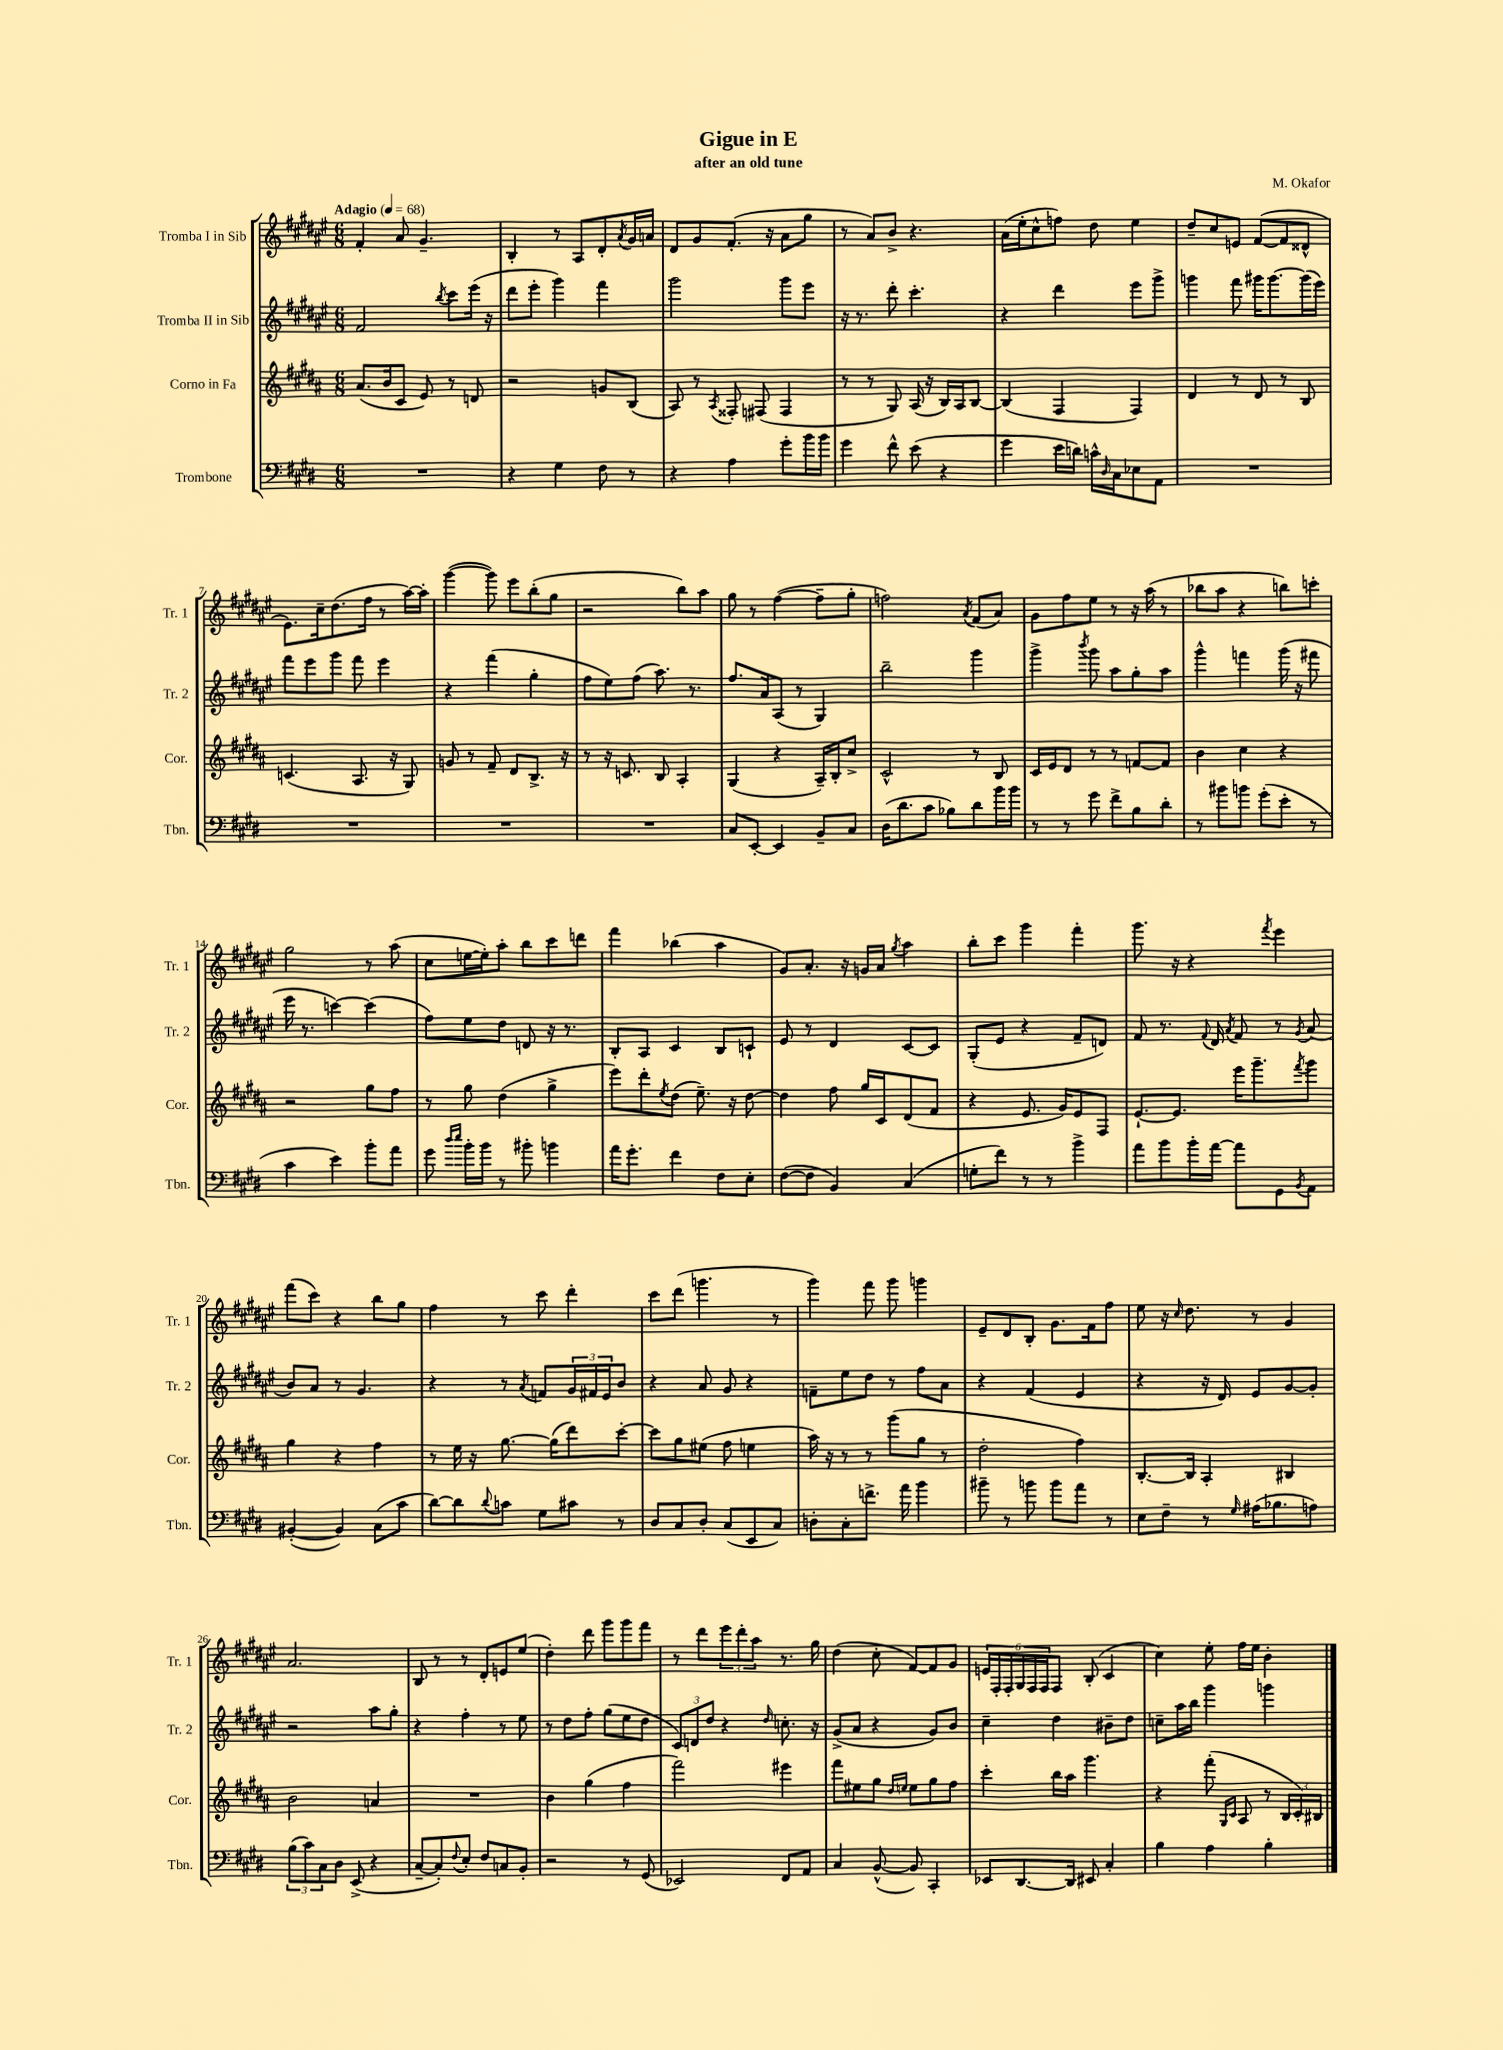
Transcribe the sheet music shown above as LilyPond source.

\header { title = "Gigue in E" composer = "M. Okafor" subtitle = "after an old tune" }
<<
\new StaffGroup <<
\new Staff = "s0" \with { instrumentName = "Tromba I in Sib" shortInstrumentName = "Tr. 1" } {
    \clef treble \key fis \major \numericTimeSignature \time 6/8 \tempo "Adagio" 4 = 68
    fis'4-. ais'8 gis'4.-- |
    b4-. r8 ais8 dis'8-. \acciaccatura { ais'8 } gis'16 a'16 |
    dis'8 gis'8 fis'8.-.( r16 ais'8 gis''8 |
    r8 ais'8) b'8-> r4. |
    ais'16( eis''16-. cis''8-^ f''8) dis''8 eis''4 |
    dis''8-- cis''8 e'8 fis'8~( fis'8 disis'8-^ |
    eis'8.) cis''16-- dis''8.( fis''16 r8 ais''16~) ais''16-. |
    gis'''4~( gis'''8) eis'''8 b''8-.( gis''8 |
    r2 b''8) ais''8 |
    gis''8 r8 fis''4~( fis''8-- gis''8-. |
    f''2) \acciaccatura { ais'8 } fis'8( ais'8) |
    gis'8 fis''8 eis''8 r8 r16 ais''16( r8 |
    bes''8 ais''8 r4 b''8) c'''8-. |
    gis''2 r8 ais''8( |
    cis''8 e''16~ e''16-.) ais''8-. b''8 cis'''8 d'''8 |
    fis'''4 bes''4( ais''4 |
    gis'8) ais'8.-. r16 g'16 ais'16 \acciaccatura { gis''8 } ais''4 |
    b''8-. cis'''8 gis'''4 fis'''4-. |
    gis'''8. r16 r4 \acciaccatura { fis'''8 } eis'''4 |
    fis'''8( cis'''8) r4 b''8 gis''8 |
    fis''4 r8 cis'''8 dis'''4-. |
    cis'''8 dis'''8( g'''4. r8 |
    gis'''4) fis'''8 gis'''8 g'''4 |
    eis'8-- dis'8 b8-. gis'8. fis'16 fis''8 |
    eis''8 r16 \grace { cis''16 } dis''8. r8 gis'4 |
    ais'2. |
    b8 r8 r8 dis'8-. e'8 eis''8( |
    dis''4-.) dis'''8 gis'''8 gis'''8 fis'''8 |
    r8 dis'''8 \tuplet 3/2 { eis'''8 dis'''8-. ais''8 } r8. gis''16 |
    dis''4( cis''8-. fis'8~) fis'8 gis'8 |
    \tuplet 6/4 { e'16 fis16-. fis16-. gis16 fis16 fis16 } fis8 b8-.( cis'4 |
    cis''4) eis''8-. fis''16 eis''16 b'4-. \bar "|." |
}
\new Staff = "s1" \with { instrumentName = "Tromba II in Sib" shortInstrumentName = "Tr. 2" } {
    \clef treble \key fis \major \numericTimeSignature \time 6/8
    fis'2 \acciaccatura { b''8 } cis'''8 eis'''16( r16 |
    dis'''8 eis'''8-. gis'''4) fis'''4 |
    gis'''2 gis'''8 eis'''8 |
    r16 r8. dis'''8-. cis'''4.-. |
    r4 dis'''4 eis'''8 gis'''8-> |
    g'''4 fis'''8 gis'''16 gis'''8.~ gis'''16( eis'''16) |
    fis'''8 eis'''8 gis'''8 fis'''8 eis'''4 |
    r4 fis'''4( gis''4-. |
    fis''8 eis''8) fis''8( ais''8.) r8. |
    fis''8. ais'16 ais8( r8 gis4) |
    b''2-- gis'''4 |
    gis'''4-> \acciaccatura { b'''8 } gis'''8 ais''8 gis''8-. ais''8 |
    gis'''4-^ f'''4 gis'''16( r16 fis'''8 |
    eis'''16 r8. c'''4~) c'''4( |
    fis''8) eis''8 dis''8 d'8 r16 r8. |
    b8-. ais8 cis'4 b8 c'8-! |
    eis'8 r8 dis'4 cis'8~ cis'8 |
    gis8-.( eis'8 r4 fis'8-- d'8) |
    fis'8 r8. \appoggiatura { fis'8 } dis'16 \acciaccatura { ais'8 } fis'8 r8 \acciaccatura { gis'8 } ais'8( |
    b'8) ais'8 r8 gis'4. |
    r4 r8 \acciaccatura { ais'8 } f'8 \tuplet 3/2 { gis'16 fis'16 eis'16 } b'8 |
    r4 ais'8 gis'8 r4 |
    f'8-- eis''8 dis''8 r8 fis''8 ais'8 |
    r4 fis'4( eis'4 |
    r4 r16 dis'16) eis'8 gis'8~ gis'8-. |
    r2 ais''8 gis''8-. |
    r4 fis''4-. r8 eis''8 |
    r8 dis''8 fis''8-. gis''8( eis''8 dis''8 |
    \tuplet 3/2 { cis'8) d'8 dis''8 } r4 \grace { dis''16 } c''8.-. r16 |
    gis'8->( ais'8 r4 gis'8) b'8 |
    cis''4-- dis''4 bis'8-- dis''8 |
    c''8-- ais''16 b''16 gis'''4 g'''4 \bar "|." |
}
\new Staff = "s2" \with { instrumentName = "Corno in Fa" shortInstrumentName = "Cor." } {
    \clef treble \key b \major \numericTimeSignature \time 6/8
    ais'8.( b'16 cis'8 e'8) r8 d'8 |
    r2 g'8 b8( |
    ais8) r8 \acciaccatura { ais8 } fisis8-. fis8( fis4 |
    r8 r8 gis8) ais16( r16 b16) ais16 b8~ |
    b4( fis4 fis4) |
    dis'4 r8 dis'8 r8 b8 |
    c'4.( ais8. r16 gis8) |
    g'8 r8 fis'8-- dis'8 b8.-> r16 |
    r8 r16 c'8. b8 ais4-. |
    gis4( r4 ais16--) b16-. cis''8-> |
    cis'2-^ r8 b8 |
    cis'16 e'16 dis'8 r8 r8 f'8~ f'8 |
    b'4 cis''4 r4 |
    r2 gis''8 fis''8 |
    r8 gis''8 dis''4( gis''4-> |
    e'''8) dis'''8-. \acciaccatura { e''8 } dis''8( e''8.--) r16 dis''8~ |
    dis''4 fis''8 gis''16 cis'16 dis'8( fis'8 |
    r4 e'8. gis'16) e'8 fis8 |
    e'8.~-! e'8. e'''16 gis'''8.-- \acciaccatura { fis'''8 } gis'''8 |
    gis''4 r4 fis''4 |
    r8 e''16 r16 gis''8.~ gis''16( dis'''8) cis'''8~-. |
    cis'''8 gis''8 eis''8( fis''8 e''4 |
    ais''16) r16 r8 r8 gis'''8( gis''8 r8 |
    dis''2-. fis''4) |
    b8.~-. b16 ais4-. bis4 |
    b'2 a'4 |
    R2. |
    b'4 gis''4( fis''4 |
    fis'''2) eis'''4 |
    fis'''8 eis''8 gis''8 \grace { dis''16 e''16 } e''8 gis''8 fis''8 |
    cis'''4-. b''16 ais''16 gis'''4. |
    r4 fis'''8-.( \grace { gis16 cis'16 } ais8 r8 \tuplet 3/2 { b16 cis'16-.) bis16 } \bar "|." |
}
\new Staff = "s3" \with { instrumentName = "Trombone" shortInstrumentName = "Tbn." } {
    \clef bass \key e \major \numericTimeSignature \time 6/8
    R2. |
    r4 gis4 fis8 r8 |
    r4 a4 gis'8-. b'16 b'16 |
    gis'4 fis'8-^ e'8( r4 |
    gis'4 e'16 d'16) c'16-^ \grace { dis16 } cis16 ees8 a,8 |
    R2. |
    R2. |
    R2. |
    R2. |
    cis8 e,8~-. e,4 b,8-- cis8 |
    dis16( dis'8. cis'8 bes8) dis'8 b'16 b'16 |
    r8 r8 gis'8 fis'8-> b8 dis'8-. |
    r8 bis'8 b'8 gis'8-.( e'8-. r8 |
    cis'4 e'4) b'8-. a'8 |
    gis'8 \grace { dis''16 e''16 } b'16-. b'16 r8 bis'8-. b'4 |
    a'16 gis'8.-. fis'4 fis8 e8-. |
    fis8~( fis8 b,4) cis4( |
    g8-. fis'8) r8 r8 b'4-> |
    a'8 b'8 b'16-. a'16~ a'8 gis,8 \acciaccatura { b,8 } a,8 |
    bis,4~-.( bis,4) cis8( cis'8 |
    dis'8~) dis'8 \appoggiatura { dis'8 } c'8 gis8 cis'8 r8 |
    dis8 cis8 dis8-. cis8( e,8 cis8) |
    d8-. cis8-. f'8.-> a'16 b'4 |
    bis'8-- r8 b'8 b'8 a'8 r8 |
    e8 fis8-- r8 \grace { gis16 } ais16( bes8. a8) |
    \tuplet 3/2 { b8( cis'8) cis8 } dis8 e,8->( r4 |
    cis8~-- cis8-.) \appoggiatura { fis8 } e8-. fis8 c8 b,8-. |
    r2 r8 gis,8( |
    ees,2) fis,8 a,8 |
    cis4 b,8~-^( b,8) cis,4-. |
    ees,8 dis,8.~ dis,16 eis,8 cis4-. |
    b4 a4 b4-. \bar "|." |
}
>>
>>
